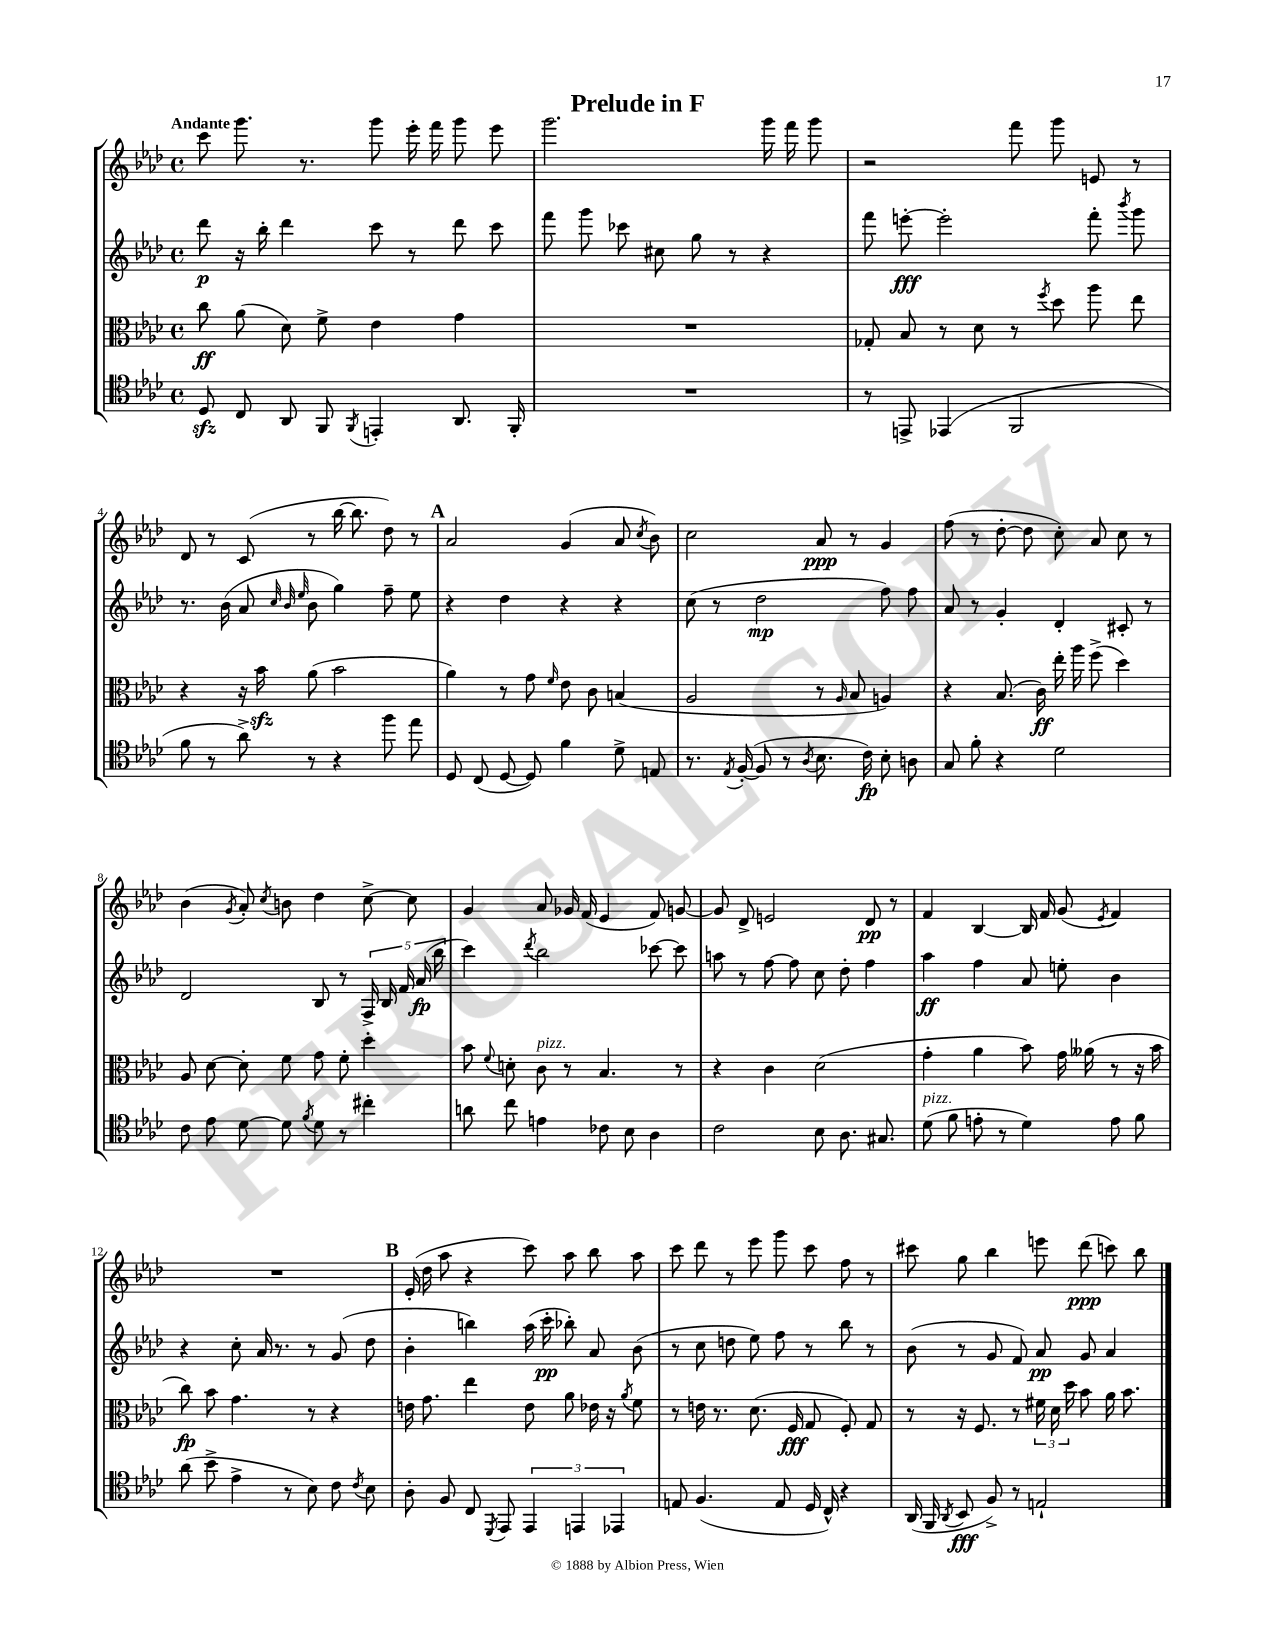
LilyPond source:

\header { title = "Prelude in F" }
<<
\new StaffGroup <<
\new Staff = "s0" {
    \clef treble \key aes \major \defaultTimeSignature \time 4/4 \tempo "Andante"
    \autoBeamOff c'''8 g'''8. r8. g'''8 ees'''16-. f'''16 g'''8 ees'''8 |
    g'''2. g'''16 f'''16 g'''8 |
    r2 f'''8 g'''8 e'8 r8 |
    des'8 r8 c'8( r8 bes''16~ bes''8. des''8) r8 |
    \mark \markup { \bold "A" } aes'2 g'4( aes'8 \acciaccatura { c''8 } bes'8) |
    c''2 aes'8\ppp r8 g'4 |
    f''8( r8 des''8~-. des''8 c''8-.) aes'8 c''8 r8 |
    bes'4( \acciaccatura { g'8 } aes'8-.) \acciaccatura { c''8 } b'8 des''4 c''8~-> c''8 |
    g'4 aes'8 ges'16 f'16( ees'4 f'8) g'8~ |
    g'8 des'8-> e'2 des'8\pp r8 |
    f'4 bes4~ bes16 f'16 g'8( \acciaccatura { ees'8 } f'4) |
    R1 |
    \mark \markup { \bold "B" } ees'16-.( des''16 aes''8 r4 c'''8) aes''8 bes''8 aes''8 |
    c'''8 des'''8 r8 ees'''8 g'''8 c'''8 f''8 r8 |
    cis'''8 g''8 bes''4 e'''8 des'''8\ppp( c'''8) bes''8 \bar "|." |
}
\new Staff = "s1" {
    \clef treble \key aes \major \defaultTimeSignature \time 4/4
    \autoBeamOff des'''8\p r16 bes''16-. des'''4 c'''8 r8 des'''8 c'''8 |
    f'''8 g'''8 ces'''8 cis''8 g''8 r8 r4 |
    f'''8 e'''8~-.\fff e'''2-. f'''8-. \acciaccatura { bes'''8 } g'''8 |
    r8. bes'16( aes'8 \grace { c''32 bes'32 ees''32 } bes'8 g''4) f''8-- ees''8 |
    \mark \markup { \bold "A" } r4 des''4 r4 r4 |
    c''8( r8 des''2\mp f''8) f''8 |
    aes'8 r8 g'4-. des'4-. cis'8-. r8 |
    des'2 bes8 r8 \tuplet 5/4 { f16-> bes16 f'16 aes'16\fp( bes''16 } |
    c'''4) \acciaccatura { des'''8 } bes''2 ces'''8~ ces'''8 |
    a''8 r8 f''8~ f''8 c''8 des''8-. f''4 |
    aes''4\ff f''4 aes'8 e''8-. bes'4 |
    r4 c''8-. aes'16 r8. r8 g'8( des''8 |
    \mark \markup { \bold "B" } bes'4-. b''4) aes''16( c'''16-.\pp bes''8-.) aes'8 bes'8( |
    r8 c''8 d''8 ees''8) f''8 r8 bes''8 r8 |
    bes'8( r8 g'8 f'8) aes'8\pp g'8 aes'4 \bar "|." |
}
\new Staff = "s2" {
    \clef alto \key aes \major \defaultTimeSignature \time 4/4
    \autoBeamOff c''8\ff aes'8( des'8) f'8-> ees'4 g'4 |
    R1 |
    ges8-. bes8 r8 des'8 r8 \acciaccatura { f''8 } des''8 aes''8 ees''8 |
    r4 r16 bes'16\sfz aes'8( bes'2 |
    \mark \markup { \bold "A" } aes'4) r8 g'8 \grace { f'16 } ees'8 c'8 b4( |
    aes2 r8 \grace { aes16 } bes8 a4) |
    r4 bes8.( c'16\ff) ees''16-. aes''16 f''8->( des''4) |
    aes8 des'8~ des'8-. f'8 g'8 f'8-. des''4-. |
    bes'8 \appoggiatura { f'8 } d'8-. c'8^\markup { \italic "pizz." } r8 bes4. r8 |
    r4 c'4 des'2( |
    g'4-. aes'4 bes'8) g'16 aeses'16( r8 r16 bes'16 |
    c''8\fp) bes'8 g'4. r8 r4 |
    \mark \markup { \bold "B" } e'16 g'8. ees''4 e'8 aes'8 ees'16 r16 \acciaccatura { aes'8 } f'8 |
    r8 e'16 r8. des'8.( f16\fff g8 f8-.) g8 |
    r8 r16 f8. r8 \tuplet 3/2 { fis'16 des'16 des''16 } bes'8 aes'16 bes'8. \bar "|." |
}
\new Staff = "s3" {
    \clef tenor \key aes \major \defaultTimeSignature \time 4/4
    \autoBeamOff des8\sfz c8 aes,8 f,8 \acciaccatura { f,8 } e,4-. aes,8. f,16-. |
    R1 |
    r8 e,8-> ees,4( f,2 |
    f'8 r8 aes'8->) r8 r4 f''8 ees''8 |
    \mark \markup { \bold "A" } des8 c8( des8~ des8) f'4 des'8-> e8 |
    r8. \acciaccatura { ees8 } f16~-.( f8 r8 \acciaccatura { aes8 } bes8. c'16\fp) bes8-. a8 |
    g8 f'8-. r4 des'2 |
    c'8 ees'8 des'8~ des'8 \acciaccatura { f'8 } des'8 r8 cis''4-. |
    a'8 c''8 e'4 ces'8 bes8 aes4 |
    c'2 bes8 aes8. gis8. |
    des'8^\markup { \italic "pizz." }( f'8 e'8-. r8 des'4) e'8 f'8 |
    aes'8( bes'8-> ees'4-> r8 bes8) c'8 \acciaccatura { c'8 } bes8 |
    \mark \markup { \bold "B" } aes8-. f8 c8 \acciaccatura { des,8 } ees,8 \tuplet 3/2 { ees,4 e,4 ees,4 } |
    e8 f4.( e8 des16 c16-^) r4 |
    aes,16( f,16 \acciaccatura { aes,8 } bes,8\fff f8->) r8 e2-! \bar "|." |
}
>>
>>
